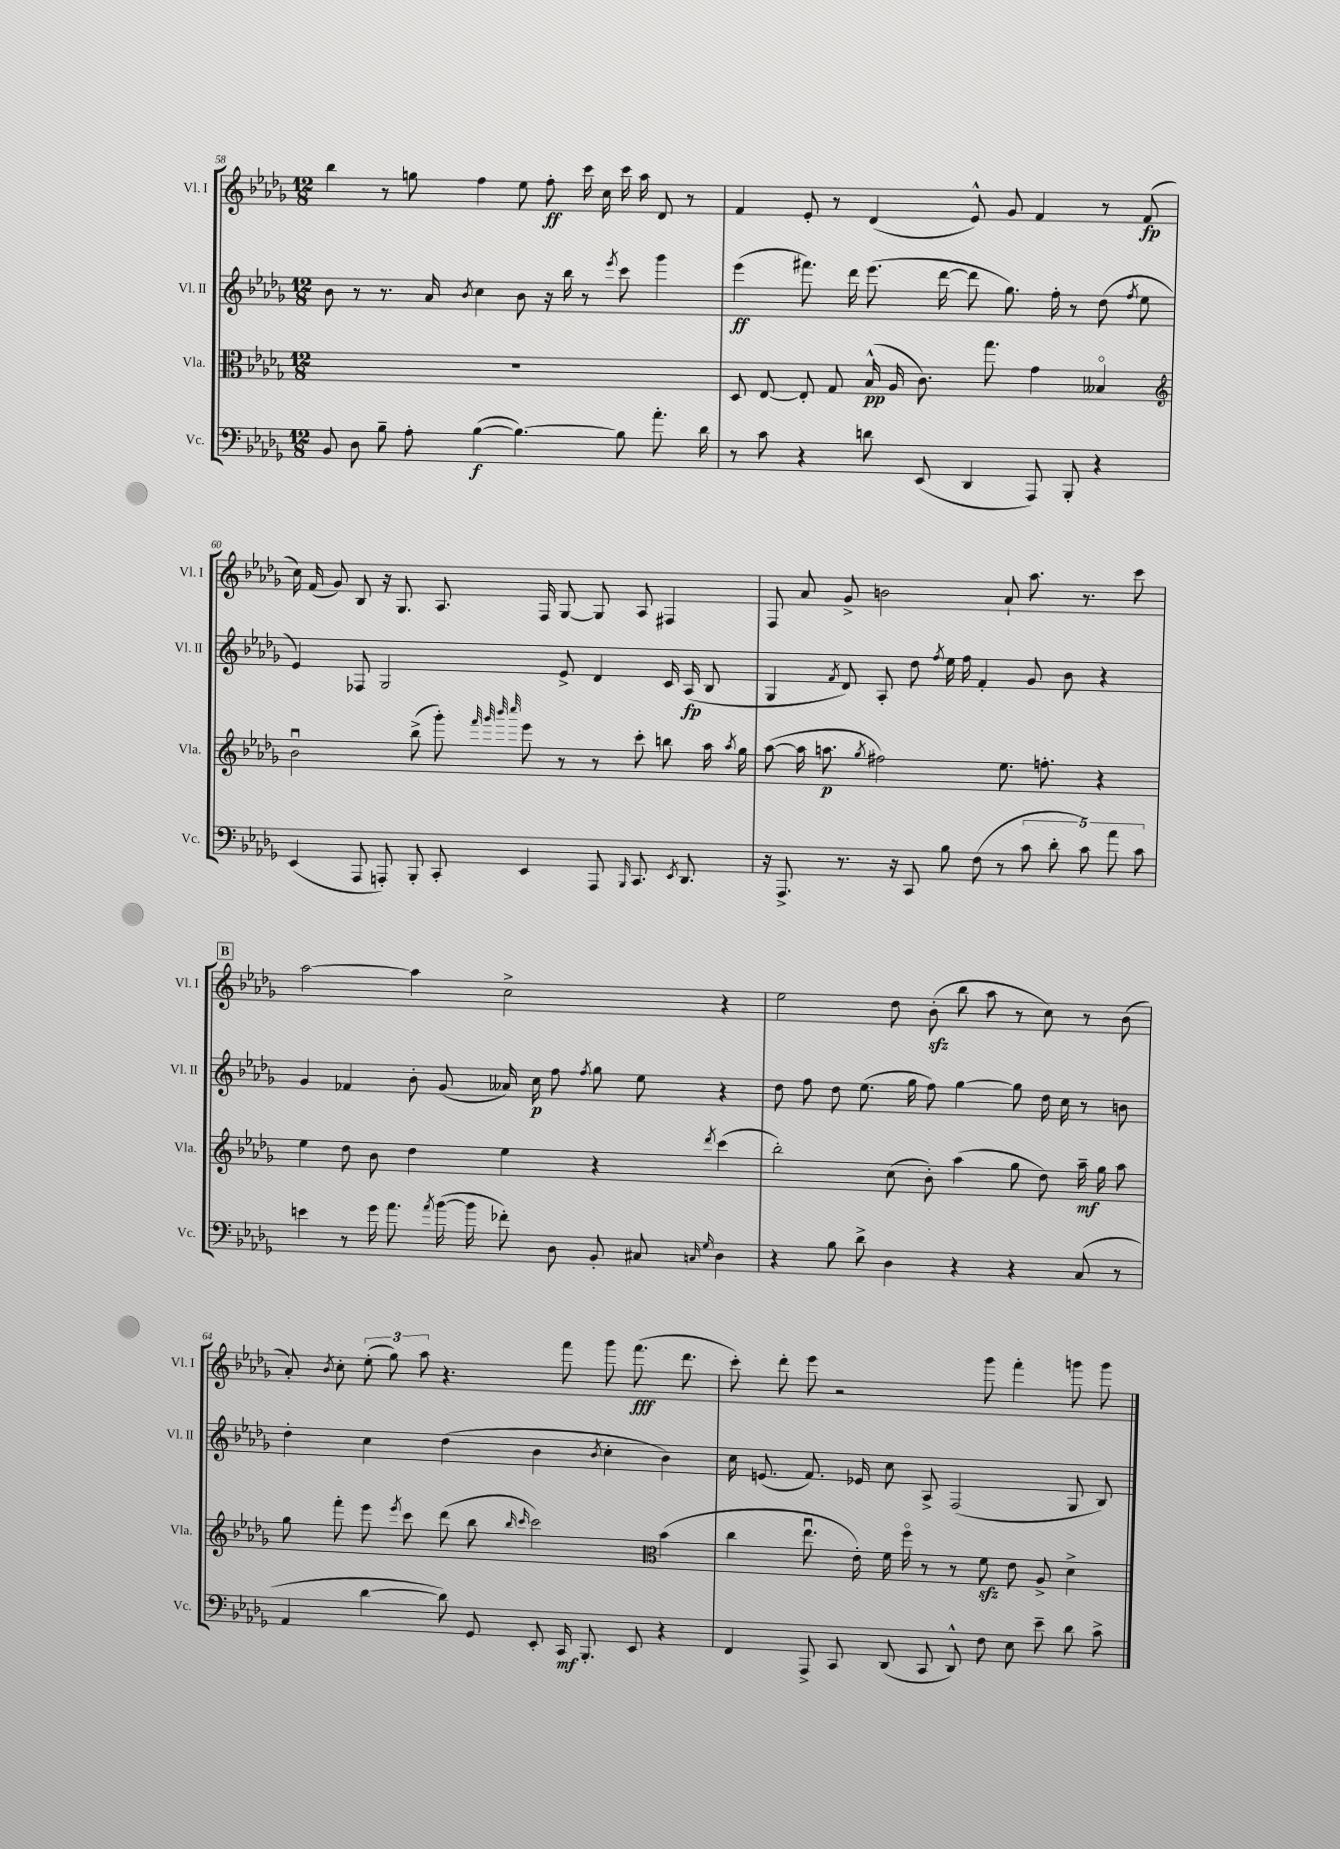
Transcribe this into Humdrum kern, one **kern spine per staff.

**kern	**dynam	**kern	**dynam	**kern	**dynam	**kern	**dynam
*part4	*part4	*part3	*part3	*part2	*part2	*part1	*part1
*staff4	*staff4	*staff3	*staff3	*staff2	*staff2	*staff1	*staff1
*I"Vc.	*	*I"Vla.	*	*I"Vl. II	*	*I"Vl. I	*
*I'Vc.	*	*I'Vla.	*	*I'Vl. II	*	*I'Vl. I	*
*clefF4	*	*clefC3	*	*clefG2	*	*clefG2	*
*k[b-e-a-d-g-]	*	*k[b-e-a-d-g-]	*	*k[b-e-a-d-g-]	*	*k[b-e-a-d-g-]	*
*M12/8	*	*M12/8	*	*M12/8	*	*M12/8	*
=58	=58	=58	=58	=58	=58	=58	=58
8BB-/	.	1.r	.	8b-\	.	4bb-\	.
8D-\	.	.	.	8r	.	.	.
8B-~\	.	.	.	8.r	.	8r	.
8A-'\	.	.	.	.	.	8ggn\	.
.	.	.	.	16a-/	.	.	.
.	.	.	.	8qb-/	.	.	.
([4B-\	f	.	.	4cc\	.	4ff\	.
4.B-\_)	.	.	.	8b-\	.	8ee-\	.
.	.	.	.	16r	.	8ff'\	ff
.	.	.	.	16bb-\	.	.	.
.	.	.	.	8r	.	16ccc\	.
.	.	.	.	.	.	16cc\	.
.	.	.	.	8qeee-/	.	.	.
8B-\]	.	.	.	8ccc\	.	16ccc\	.
.	.	.	.	.	.	16aa-\	.
8.a-'\	.	.	.	4ggg-\	.	8d-/	.
.	.	.	.	.	.	8r	.
16d-\	.	.	.	.	.	.	.
=59	=59	=59	=59	=59	=59	=59	=59
8r	.	8D-/	.	(4eee-\	ff	4f/	.
8c\	.	[8E-/	.	.	.	.	.
4r	.	8E-'/]	.	8.fff#X\)	.	8e-'/	.
.	.	8G-/	.	.	.	8r	.
.	.	.	.	16ddd-\	.	.	.
8dn\	.	(16B-^^/	pp	(8.eee-\	.	(4d-/	.
.	.	16A-/	.	.	.	.	.
(8EE-/	.	8.c\)	.	.	.	.	.
.	.	.	.	[16ddd-\	.	.	.
4DD-/	.	.	.	8ddd-\]	.	8e-^^/)	.
.	.	8.gg-\	.	.	.	.	.
.	.	.	.	8.gg-\)	.	8g-/	.
8AAA-/)	.	4g-\	.	.	.	4f/	.
.	.	.	.	16ff'\	.	.	.
8BBB-'/	.	.	.	8r	.	.	.
4r	.	4B--X/	.	(8dd-\	.	8r	.
.	.	.	.	8qff/	.	.	.
.	.	.	.	8ee-\	.	(8f/	fp
!!LO:LB:g=z
=60	=60	=60	=60	=60	=60	=60	=60
*	*	*clefG2	*	*	*	*	*
(4EE-/	.	2b-u\	.	4e-/)	.	16cc\)	.
.	.	.	.	.	.	(16f/	.
.	.	.	.	.	.	8g-/)	.
8AAA-/	.	.	.	8F-X/	.	8B-/	.
8AAAn'/)	.	.	.	2G-/	.	16r	.
.	.	.	.	.	.	8.G-/	.
8BBB-'/	.	(8bb-^\	.	.	.	.	.
8CC'/	.	8ggg-'\)	.	.	.	8.A-/	.
.	.	32qqfff/	.	.	.	.	.
.	.	32qqggg-/	.	.	.	.	.
.	.	32qqbbb-/	.	.	.	.	.
.	.	32qqcccc/	.	.	.	.	.
4EE-/	.	8eee-\	.	.	.	.	.
.	.	.	.	.	.	16F/	.
.	.	8r	.	8e-^/	.	[8G-/	.
8AAA/	.	8r	.	4d-/	.	8G-/]	.
16qqBBB-/	.	.	.	.	.	.	.
8.CC/	.	8ccc'\	.	.	.	8A-/	.
.	.	8bbn\	.	16c/	.	4F#X/	.
8qEE-/	.	.	.	.	.	.	.
8.DD-/	.	.	.	(16A-/	fp	.	.
.	.	16aa-\	.	8B-/	.	.	.
.	.	8qaa-/	.	.	.	.	.
.	.	16gg-\	.	.	.	.	.
=61	=61	=61	=61	=61	=61	=61	=61
16r	.	([8aa-\	.	4G-/	.	8F/	.
8.AAA-^/	.	.	.	.	.	.	.
.	.	16aa-\]	.	.	.	8a-/	.
.	.	8.aan\	p	.	.	.	.
.	.	.	.	8qf/	.	.	.
8.r	.	.	.	8d-/)	.	8g-^/	.
.	.	8qgg-/	.	.	.	.	.
.	.	2ff#X\)	.	8A-'/	.	2bn\	.
16r	.	.	.	.	.	.	.
8CC/	.	.	.	8dd-\	.	.	.
.	.	.	.	8qff/	.	.	.
8B-\	.	.	.	16ee-\	.	.	.
.	.	.	.	16ff\	.	.	.
(8F\	.	.	.	4f'/	.	.	.
8r	.	8.ee-\	.	.	.	8a-`/	.
10c\	.	.	.	8g-/	.	8.aa-\	.
.	.	8.ffn'\	.	.	.	.	.
10d-'\	.	.	.	.	.	.	.
.	.	.	.	8b-\	.	.	.
.	.	.	.	.	.	8.r	.
10c\)	.	.	.	.	.	.	.
.	.	4r	.	4r	.	.	.
10a-\	.	.	.	.	.	.	.
.	.	.	.	.	.	8ccc\	.
10c\	.	.	.	.	.	.	.
!!LO:LB:g=z
!!LO:REH:place=s1:t=B
=62	=62	=62	=62	=62	=62	=62	=62
4en\	.	4ee-\	.	4g-/	.	[2aa-\	.
8r	.	8dd-\	.	4f-X/	.	.	.
16g-\	.	8b-\	.	.	.	.	.
8.a-\	.	.	.	.	.	.	.
.	.	4dd-\	.	8b-'\	.	4aa-\]	.
8qa-/	.	.	.	.	.	.	.
([16b-\	.	.	.	(8g-/	.	.	.
16b-\]	.	.	.	.	.	.	.
8f-X'\)	.	4ee-\	.	16a--X/)	.	2cc^\	.
.	.	.	.	16cc\	p	.	.
8D-\	.	.	.	8ff\	.	.	.
.	.	.	.	8qff/	.	.	.
8BB-'/	.	4r	.	8gg-\	.	.	.
8C#X/	.	.	.	8ee-\	.	.	.
16qqCn/	.	.	.	.	.	.	.
16qqG-/	.	8qddd-/	.	.	.	.	.
4D-\	.	(4ccc\	.	4r	.	4r	.
=63	=63	=63	=63	=63	=63	=63	=63
4r	.	2bb-'\)	.	8dd-\	.	2ee-\	.
.	.	.	.	8ff\	.	.	.
8B-\	.	.	.	8dd-\	.	.	.
8d-^\	.	.	.	(8.ee-\	.	.	.
4D-\	.	(8cc\	.	.	.	8dd-\	.
.	.	.	.	16gg-\	.	.	.
.	.	8b-'\)	.	8ff\)	.	(8b-zz'\	.
4r	.	(4aa-\	.	[4gg-\	.	8bb-\	.
.	.	.	.	.	.	8aa-\	.
4r	.	8gg-\	.	8gg-\]	.	8r	.
.	.	8dd-\)	.	16dd-\	.	8cc\)	.
.	.	.	.	16cc\	.	.	.
(8C/	.	16aa-~\	mf	8r	.	8r	.
.	.	16gg-\	.	.	.	.	.
8r	.	8aa-\	.	8bn\	.	(8b-\	.
!!LO:LB:g=z
=64	=64	=64	=64	=64	=64	=64	=64
4AA-/	.	8gg-\	.	4dd-'\	.	8a-'/)	.
.	.	.	.	.	.	8qb-/	.
.	.	8fff'\	.	.	.	8cc'\	.
[4d-\	.	8eee-\	.	4cc\	.	(12ee-'\	.
.	.	.	.	.	.	12gg-\)	.
.	.	8qeee-/	.	.	.	.	.
.	.	8ccc\	.	.	.	.	.
.	.	.	.	.	.	12aa-\	.
8d-\])	.	(8ddd-\	.	(4dd-\	.	4.r	.
8GG-/	.	8bb-\	.	.	.	.	.
.	.	16qqbb-/	.	.	.	.	.
.	.	16qqccc/	.	.	.	.	.
8EE-'/	.	2ccc\)	.	4b-\	.	.	.
16CC/	mf	.	.	.	.	8fff\	.
8.BBB-'/	.	.	.	.	.	.	.
.	.	.	.	8qb-/	.	.	.
.	.	.	.	4cc'\	.	8ggg-\	.
8EE-/	.	.	.	.	.	(8.fff\	fff
*	*	*clefC3	*	*	*	*	*
4r	.	(4b-\	.	4b-\)	.	.	.
.	.	.	.	.	.	8.ddd-\	.
=65	=65	=65	=65	=65	=65	=65	=65
4FF/	.	4cc\	.	16cc\	.	8ccc'\)	.
.	.	.	.	(8.en/	.	.	.
.	.	.	.	.	.	8ddd-'\	.
8AAA-^/	.	8.ee-u\	.	8.f/)	.	8eee-\	.
8CC/	.	.	.	.	.	2r	.
.	.	16e-'\)	.	16e-X/	.	.	.
(8DD-/	.	16f\	.	8cc\	.	.	.
.	.	16ff\	.	.	.	.	.
8CC/	.	8r	.	8A-^/	.	.	.
8DD-^^/)	.	8r	.	(2F/	.	.	.
8F\	.	8fzz\	.	.	.	8ggg-\	.
8E-\	.	8e-\	.	.	.	4fff'\	.
8e-~\	.	8A-^/	.	.	.	.	.
8d-\	.	4d-^\	.	8G-/	.	8gggn\	.
8c^\	.	.	.	8B-/)	.	8ggg\	.
==	==	==	==	==	==	==	==
*-	*-	*-	*-	*-	*-	*-	*-
